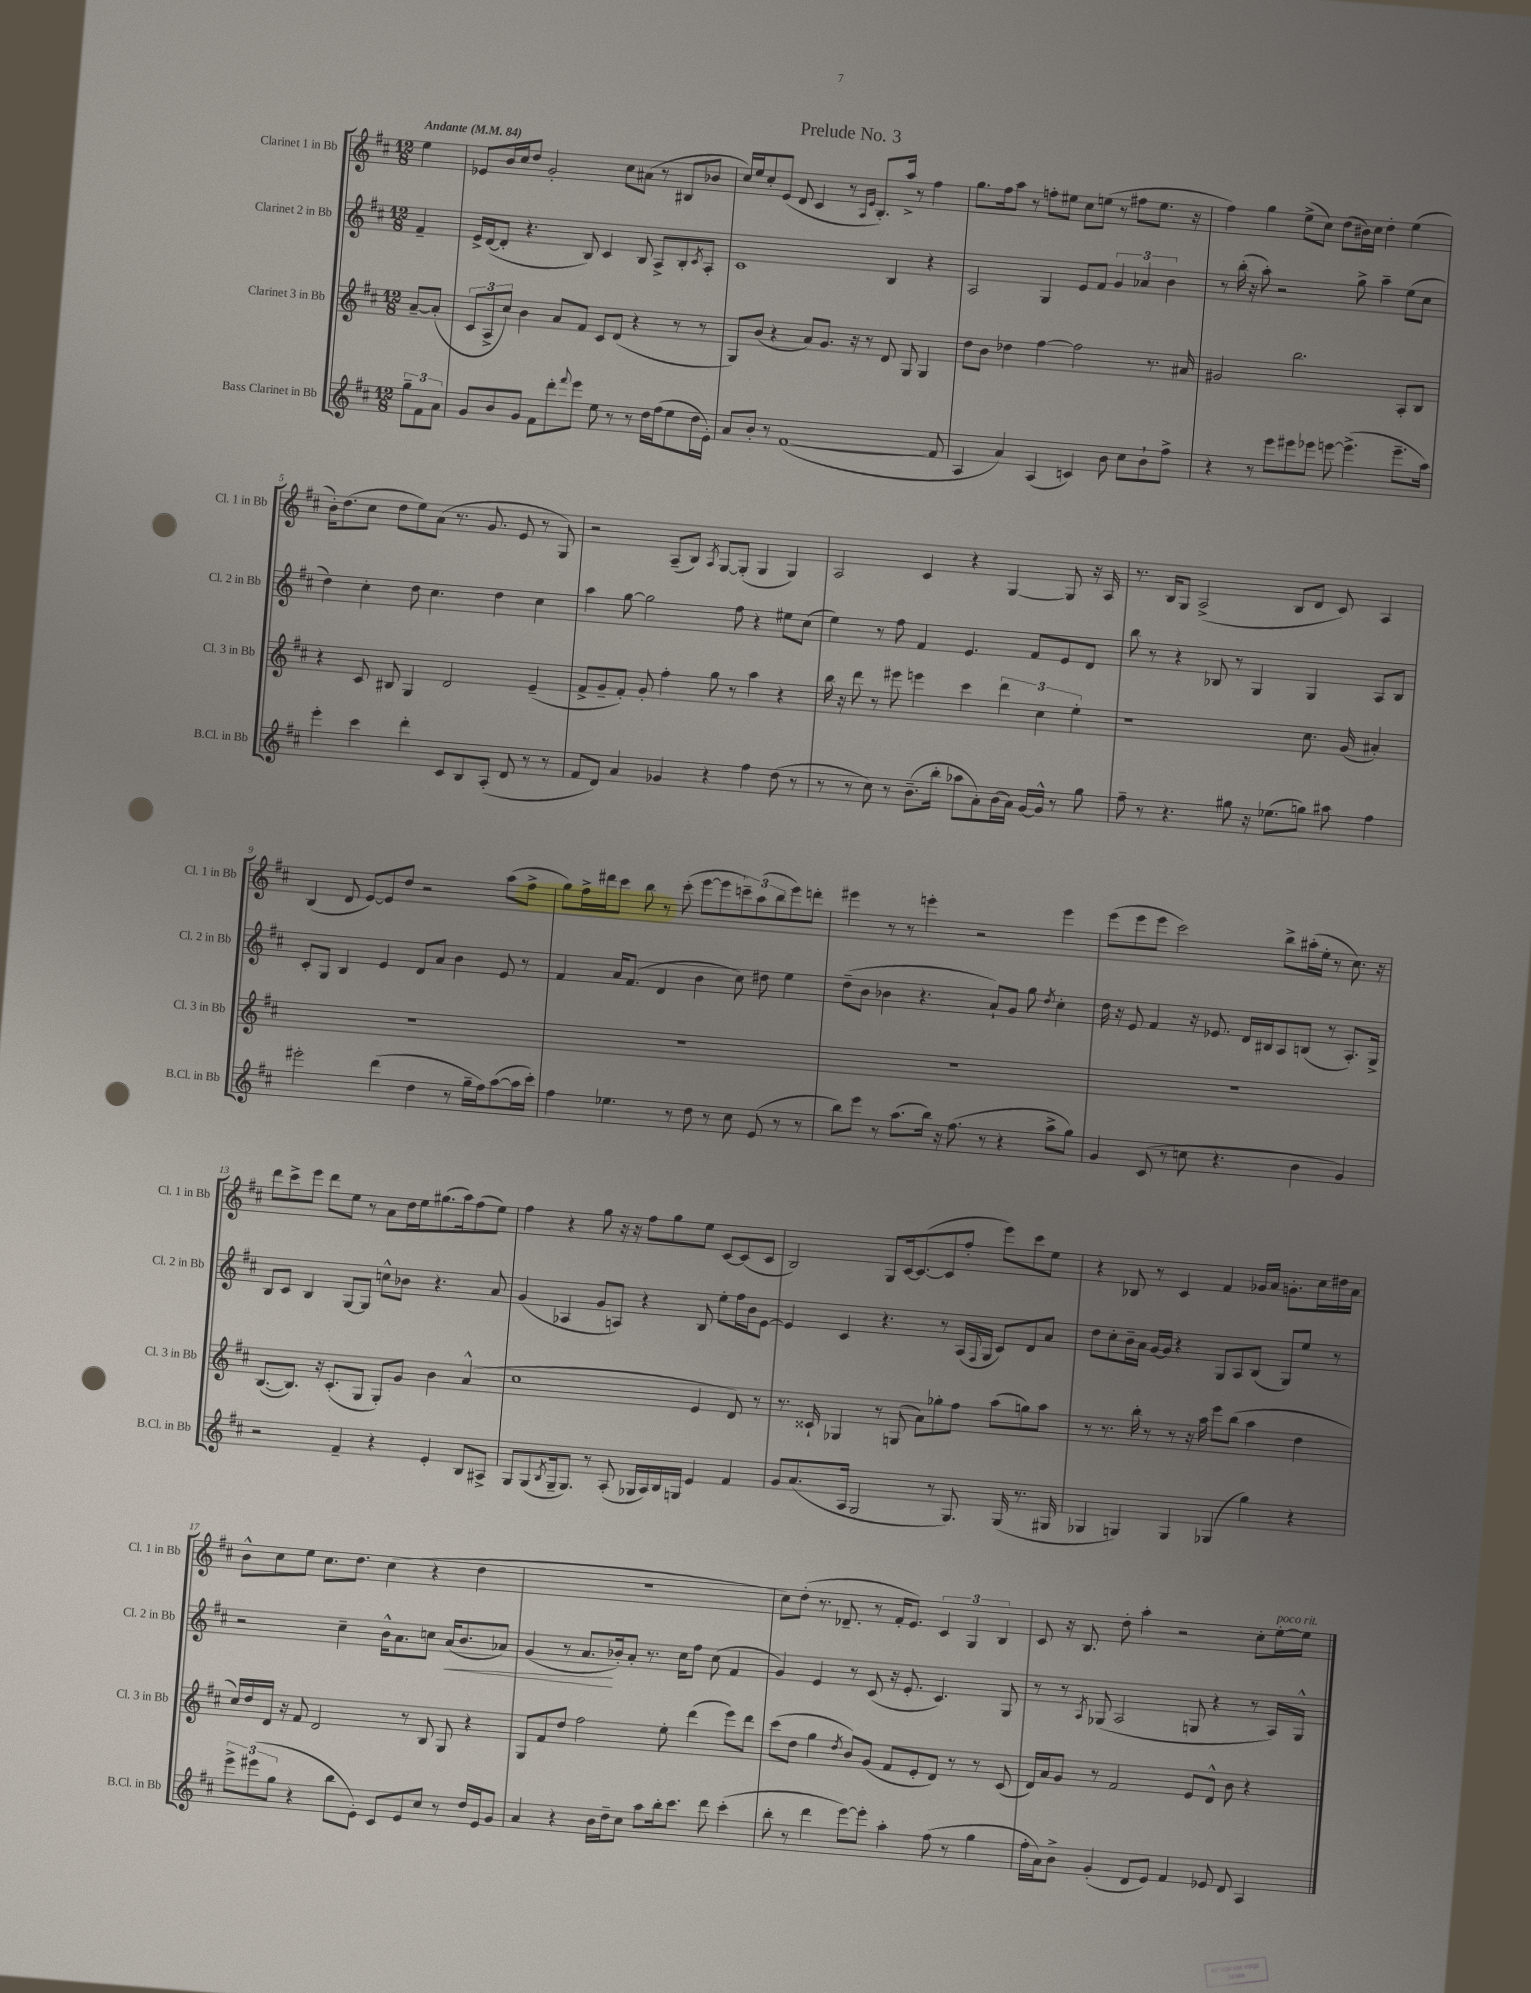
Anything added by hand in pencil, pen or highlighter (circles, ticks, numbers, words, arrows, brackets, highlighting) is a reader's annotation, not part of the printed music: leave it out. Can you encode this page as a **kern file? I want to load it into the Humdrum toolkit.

**kern	**kern	**kern	**kern
*staff4	*staff3	*staff2	*staff1
*clefG2	*clefG2	*clefG2	*clefG2
*k[f#c#]	*k[f#c#]	*k[f#c#]	*k[f#c#]
*M12/8	*M12/8	*M12/8	*M12/8
*MM84	*MM84	*MM84	*MM84
12gg~\L	[8a~/L	4f#~/	4ee\
12f#\	.	.	.
.	(8a'/]J	.	.
12a\J	.	.	.
=	=	=	=
8g/L	12c#/L	16e^/LL	8e-/L
.	.	([16d/J	.
.	12A^/	.	.
8b/	.	8d'/]J	16b/L
.	12cc#/J)	.	.
.	.	.	16cc#/J
8g/J	4b\	4.r	8dd/J
8f#\L	.	.	2g'/
8ddd'\	8a/L	.	.
8qqfff#/	.	.	.
8eee\J	8f#/J	8B/)	.
8ee\	8c#/L	4c#/	.
8r	(8d/J	.	8cc#\L
8r	4r	8B/	(8a#\J
16dd\LL	.	8A^/L	8r
(16ff#\J	.	.	.
8ee\	8r	8B'/	8B#/L
.	.	8qc#/	.
16dd\L	8r	8A'/J	8b-/J
16e'\JJ)	.	.	.
=	=	=	=
8a/L	8G/L)	1c#	16cc#/LL)
.	.	.	16ee/J
8b'/J	(8b/J	.	8cc#'/
8r	4r	.	(8e/J
([1f#	.	.	8d/
.	8a/L)	.	4c#/
.	8.g/J	.	.
.	.	.	8r
.	16r	.	.
.	.	.	16qqA/LL
.	.	.	16qqe/JJ
.	8r	.	8.B'/L)
.	8d/	4B/	.
.	.	.	16aa^/Jk
.	8G/	.	8r
.	4G/	4r	4ff#\
8f#/]	.	.	.
=	=	=	=
4A/	8dd\L	2A/	8.gg\L
.	8b\J	.	.
.	.	.	16ff#\k
4a/)	4dd-\	.	8aa\J
.	.	.	8r
(4A/	[4ff#\	4G/	8ff'\L
.	.	.	8ee#\J
4c/)	2ff#\]	8e/L	8cc#\L
.	.	8f#/J	(8ee\J
8b\	.	6g/	8r
8cc#\L	.	.	8ff#\L
.	.	6a-/	.
8b`\	8.r	.	8.ee\J
.	.	6b\	.
8ff#^\J	.	.	.
.	16a#/	.	16r
=	=	=	=
4r	2g#/	8r	4ff#\)
.	.	(16bb'\	.
.	.	16r	.
8r	.	8aa'\)	4gg\
8eee\L	.	2r	.
8eee#\	2.bb\	.	(8ee^\L
8eee-\J	.	.	8cc#\J)
[8eee\	.	.	(8dd\L
(4.eee^\]	.	8gg^\	16b#\L)
.	.	.	16cc#\JJ
.	.	4aa~\	4dd'\
8.eee~\L	8A'/L	(8ee\L	(4ee\
.	8B/J	8cc#\J	.
16aa\Jk)	.	.	.
=	=	=	=
4eee'\	4r	4dd\)	16b'\LK)
.	.	.	(8.dd\
4ccc#\	8c#/	4cc#'\	8cc#\J
.	8B#/	.	8dd\L
4ddd'\	4G/	8dd\	8ee\)
.	.	4.cc#\	(8a\J
8c#/L	2d/	.	8.r
8B/	.	.	.
.	.	.	8.g/
(8A'/J	.	4dd\	.
8d/	.	.	8e/
8r	(4e~/	4cc#\	8r
8r	.	.	8G/)
=	=	=	=
8f#/L	8f#^/L	4aa\	2r
8d/J)	8g~/	.	.
4a/	8f#'/J)	[8gg\	.
.	8g'/	2gg\]	.
4g-/	4ff#'\	.	(8A~/L
.	.	.	8B/J)
.	.	.	8qA/
4r	8gg\	.	[8G/L
.	8r	8ff#\	(8G'/]J
4ff#\	4aa\	4r	4G/
(8dd\	4r	8ee#\L	4G/)
8r	.	(8cc#\J	.
=	=	=	=
8r	16bb\	4ee\)	2A/
.	16r	.	.
8r	8ddd\	.	.
8cc#\)	8r	8r	.
8r	8eee#\	8ff#\	.
(8.b~\L	4eee\	4f#/	4c#/
16bb'\Jk	.	.	.
8aa-\L	4ccc#\	4.e/	4r
8a'\)	.	.	.
(16b\L	6ddd\	.	[4G/
16a\JJ)	.	.	.
[16g/LL	.	8f#/L	.
.	6cc#\	.	.
16g^^/]JJ	.	.	.
8r	.	8e/	8G/]
.	6ee'\	.	.
8gg\	.	8d/J	16r
.	.	.	16A/
=	=	=	=
8ff#~\	1r	8bb\	8.r
8r	.	8r	.
.	.	.	16B/LK
4.r	.	4r	8G/J
.	.	.	(2A^/
.	.	8B-/	.
8gg#\	.	8r	.
16r	.	4G/	.
(8.ee-\L	.	.	.
.	.	.	8B/L
8gg\J)	8.cc#\	4G/	8d/J
8aa#\	.	.	8c#/)
.	(16g/	.	.
4ff#\	4a#'/)	8A/L	4A/
.	.	8B-/J	.
=	=	=	=
2eee#'\	1.r	8c#'/L	(4B/
.	.	8G/J	.
.	.	4B/	8d/
.	.	.	[8e/L)
(4ddd\	.	4e/	8e/]
.	.	.	8dd/J
4dd\	.	8d/L	2r
.	.	8a/J	.
8r	.	4b\	.
16gg~\LL	.	.	.
16ff#\J)	.	.	.
([8aa\	.	8e/	(8aa\L
16aa\]L	.	8r	8ff#^\J
16ccc#'\JJ)	.	.	.
=	=	=	=
4ff#\	1.r	4f#/	8gg\L)
.	.	.	16ff#^\L
.	.	.	16ddd#\J
4.ee-\	.	16a/LK	8ccc#\J
.	.	(8.f#/J	.
.	.	.	8bb\
.	.	4d/	8r
8r	.	.	(8ccc#'\
8dd\	.	4b\	[8eee\L
8r	.	.	8eee\]
8cc#\	.	8cc#\)	12ccc~\)
.	.	.	(12aa\
(8e/	.	8dd#\	.
.	.	.	12bb\
8r	.	4ee\	8eee\)
8r	.	.	8ddd'\J
=	=	=	=
8bb\L)	1.r	(8dd~\L	4eee#\
8eee\J	.	8b\J	.
8r	.	4b-\	8r
(8.aa\L	.	.	8r
.	.	4.r	4eee'\
16bb\Jk)	.	.	.
16r	.	.	.
(8.ff#\	.	.	.
.	.	.	2r
8r	.	8a`/L)	.
4r	.	8g/J	.
.	.	8gg\	.
.	.	8qdd/	.
8aa^\L	.	4cc#'\	4eee\
8gg\J)	.	.	.
=	=	=	=
4g/	1.r	16dd\	(8eee\L
.	.	16r	.
.	.	8e/	8eee\
(8c#/	.	4f#/	8eee\J
8r	.	.	2ccc#\)
8cc\	.	16r	.
.	.	8.e-/	.
4.r	.	.	.
.	.	16d/LL	.
.	.	16B#/J	.
.	.	8A/	8bb^\L
4b\	.	(8B/J	(16aa#'\L
.	.	.	16ee'\JJ
.	.	8r	8r
4g/)	.	8.A'/L)	8.cc#\)
.	.	16G^/Jk	16r
=	=	=	=
2r	([8.B/L	8B/L	8ddd\L
.	.	8c#/J	8ccc#^\
.	8.B/]J)	.	.
.	.	4B/	8eee\J
.	16r	.	8ddd\L
.	(8.c#'/L	.	.
4f#~/	.	[8G/L	8ee\J
.	8G/J	8G/]J	8r
4r	8G'/L)	8cc^^\L	8a\L
.	8g/J	8b-\J	16dd\L
.	.	.	16ee\J
4e'/	4b\	4.r	(8.gg#\
.	.	.	16aa\k)
8B/L	(4a^^/	.	(8ff#\
8A#^/J	.	8a/	8ee\J)
=	=	=	=
8G/L	1cc#	(4g/	4ff#\
(8G/	.	.	.
8qB/	.	.	.
16G~/k	.	4A-/	4r
8.G/J)	.	.	.
8r	.	8g/L	8gg\
(8A'/	.	8A/J)	16r
.	.	.	16r
16G-/LL	.	4r	8ff#\L
16A/)	.	.	.
16B/	.	.	8gg\
16G/JJ	.	.	.
4e/	4e/	8B/	8ee\J
.	.	8ee'\L	[8c#/L
4f#/	8d/)	16ff#\L	(8c#/]
.	.	16b\J	.
.	8r	[8e\J	8c#/J
=	=	=	=
8g/L	8.r	4e/]	2B/)
(8.a/	.	.	.
.	16c##`/	.	.
.	4G-/	4c#/	.
16A/Jk	.	.	.
2G/	.	.	.
.	8r	4.r	8G/L
.	(8G/	.	[16c#/k
.	.	.	(8.c#/_
.	8a\L)	.	.
8r	8gg-'\	8r	8c#/]
8.G/)	8ff#\J	(16A/LL	8ff#'/J
.	.	8qqF#/	.
.	.	16G/JJ	.
.	(8aa\L	8c#/L)	8eee\L)
(16G/	.	.	.
8.r	8gg\)	8d/	8ccc#\
.	8aa\J	8a/J	8ee\J
16G#/	.	.	.
=	=	=	=
4G-/	8r	8dd\L	4r
.	8.r	8cc#'\	.
4G/)	.	16b~\L	8B-/
.	16bb'\	16a\JJ	.
.	8r	[16g/LL	8r
.	.	16g/]JJ	.
4G/	8r	4r	4c#/
.	16r	.	.
.	16aa\	.	.
(4G-/	8eee\L	8G/L	4f#/
.	(8bb\J	8A/	.
4gg\)	4aa\	(8B/J	16g-/LL
.	.	.	16a/JJ
.	.	8G/L)	8.g'\L
4r	4dd\	8ee/J	.
.	.	.	16cc#\L
.	.	8r	16dd#\
.	.	.	16a\JJ
=	=	=	=
12eee^\L	16cc#/LL)	2r	8b^^\L
.	16dd/	.	.
(12eee#\	.	.	.
.	16d/JJ	.	8cc#\
12gg\J	.	.	.
.	16r	.	.
4r	8f#/	.	8ee\J
.	2d/	.	8.cc#\L
8bb\L	.	4cc#~\	.
.	.	.	8.dd\J
8e'\J)	.	.	.
8c#/L	.	16b^^\LK	(4cc#\
.	.	8.a\	.
8e/	8r	.	.
8cc#/J	8B/	8cc\J	4r
8r	8G/	(16a/LK	.
.	.	8.b/	.
16dd/LL	4r	.	4dd\
16e/J	.	.	.
8g/J	.	8a-/J)	.
=	=	=	=
4a/	8G/L	(4g/	1.r
.	8f#/	.	.
4r	8dd/J	8r	.
.	2ff#\	8.a/L	.
16b\LL	.	.	.
16dd~\J	.	16b-'/k)	.
8cc#\J	.	8a'/J	.
8aa\L	.	8.r	.
16bb'\k	8ee'\	.	.
8.ccc#\J	.	16cc#\LK	.
.	(4ddd\	8ff#\J	.
8ddd\	.	(8cc#\	.
(4ccc#'\	8eee\L)	4f#/	.
.	8ddd\J	.	.
=	=	=	=
8bb'\	(8ccc#\L	4g/)	8cc#\L)
8r	8dd\J	.	(8dd'\J
4ddd\	4gg\	4e/	8.r
.	.	.	8.d-~/
.	8qdd/	.	.
[8eee\L)	8b/L)	8r	.
8eee'\]J	(8g/J	(8c#/	8r
4aa'\	8f#/L	16r	16f#'/LK
.	.	8.e'/	8.e/J)
.	8e'/	.	.
(8ff#\	8d/J)	4.c#/)	6c#/
8r	8r	.	.
.	.	.	6G/
4gg\	8r	.	.
.	.	.	6B/
.	(8c#/	8G/	.
=	=	=	=
16ff#'\LL	16d/LL)	8r	8c#/
16a\J)	16a/J	.	.
8b^\J	8g/J	8r	16r
.	.	.	8.B/
.	.	8qA/	.
(4g'/	8r	(8G-/	.
.	2f#/	2A/	8dd'\
8d/L	.	.	4aa'\
8e/J)	.	.	.
4f#/	.	.	2r
.	8e/L	8G/	.
8e-/	8d^^/J	4r	.
8d/	8b\	.	.
4A/	4r	8r	8cc#'\L
.	.	16A/LL)	[16ee'\L
.	.	16G^^/JJ	16ee\]JJ
==	==	==	==
*-	*-	*-	*-
